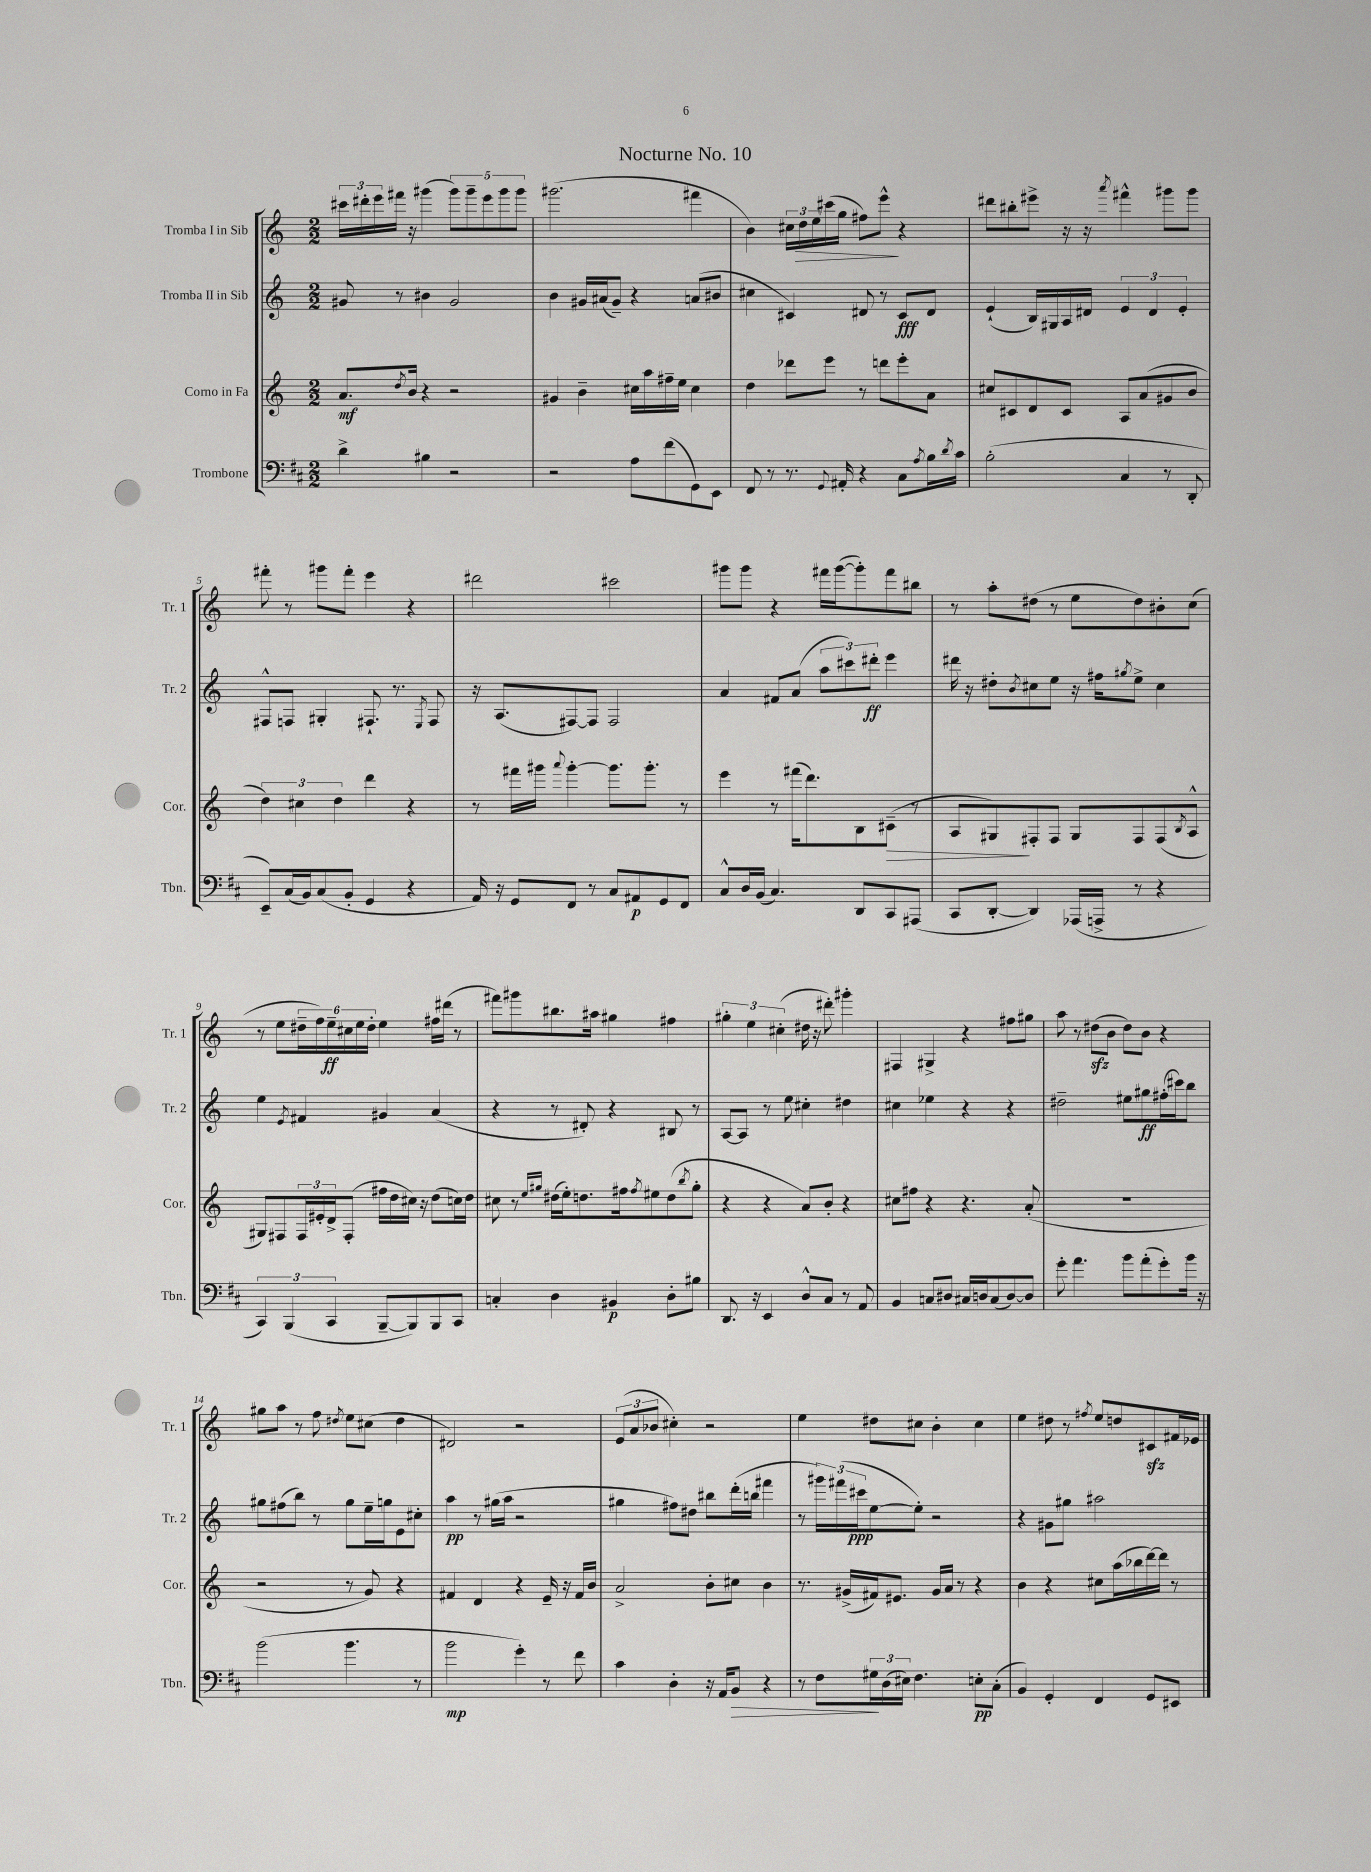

**kern	**kern	**kern	**kern
*staff4	*staff3	*staff2	*staff1
*clefF4	*clefG2	*clefG2	*clefG2
*k[f#c#]	*k[]	*k[]	*k[]
*M2/2	*M2/2	*M2/2	*M2/2
4d^	8.a	8g#	24ccc#
.	.	.	24ddd#'
.	.	.	24eee
.	.	8r	16fff#
.	8qdd	.	.
.	16b	.	16r
4B#	4r	4b#	(4ggg#
2r	2r	2g#	10ggg#)
.	.	.	10ggg#~
.	.	.	10eee
.	.	.	10ggg#
.	.	.	10ggg#
=	=	=	=
2r	4g#	4b	(2.ggg#
.	4b~	16g#	.
.	.	(16a#	.
.	.	8g#~)	.
8A	16cc#	4r	.
.	16aa	.	.
(8f#	16ff#~	.	.
.	16ee	.	.
8GG)	4cc#	(8a	4fff#
8EE	.	8b#	.
=	=	=	=
8FF#	4dd	4cc#	4b)
8r	.	.	.
8.r	8ddd-	4c#)	24cc#
.	.	.	24dd
.	.	.	24ee
.	8eee	.	(16ccc#
8qqGG	.	.	.
16AA#'	.	.	16gg
4r	8r	8d#	8ff#)
.	8ddd	8r	8eee^^
8C#	8eee'	8c#	4r
8qA	.	.	.
16B	8a	8d#	.
8qd	.	.	.
16c#	.	.	.
=	=	=	=
(2B'	8cc#	(4e`	8ddd#
.	8c#	.	8bb#'
.	8d	16B)	8eee#^
.	.	16G#	.
.	8c#	16A	16r
.	.	16d#	16r
.	.	.	8qaaa
4C#	8A	6e	4fff#^^
.	(8a	.	.
.	.	6d#	.
8r	8g#	.	8ggg#
.	.	6e'	.
8DD'	8b	.	8ggg#
=	=	=	=
8EE~)	6dd)	8F#^^	8fff#'
(16C#	.	8F	8r
.	6cc#	.	.
16BB)	.	.	.
(8C#	.	4G#'	8ggg#
.	6dd	.	.
8BB'	.	.	8fff#'
4GG	4ddd	8.F#`	4eee
.	.	8.r	.
4r	4r	.	4r
.	.	8qE	.
.	.	8F#	.
=	=	=	=
16AA)	8r	16r	2ddd#
16r	.	(8.A	.
8GG	16fff#	.	.
.	16ggg#	.	.
.	8qqaaa	.	.
8FF#	[4ggg#'	[8F#)	.
8r	.	8F#]	.
8C#	8.ggg#]	2F#	2ccc#
8AA#	.	.	.
.	8.ggg#'	.	.
8GG	.	.	.
8FF#	8r	.	.
=	=	=	=
8C#^^	4eee	4a	8ggg#
16D	.	.	8ggg#
(16BB	.	.	.
4.C#)	8r	8f#	4r
.	(16fff#	(8a	.
.	8.ddd)	.	.
.	.	12aa	16fff#
.	.	.	([16ggg#
.	.	12ccc#)	.
8DD	8B	.	8ggg#'])
.	.	12ddd#'	.
8CC#	(8c#~	4eee	8fff#
(8AAA#	8r	.	8bb#
=	=	=	=
8CC#	8A	16ddd#	8r
.	.	16r	.
[8DD'	8G#)	8dd#'	8aa'
.	.	8qb	.
4DD])	8F#'	8cc#	(8dd#
.	8F#	8ee	8r
(16AAA-	8G#	16r	8ee
16AAA^	.	16ff#	.
.	.	8qgg#	.
8r	8F#	8ee^	8dd#)
4r	(8F#	4cc#	8b#'
.	8qB	.	.
.	8A^^	.	(8cc
=	=	=	=
6CC#)	8G#)	4ee	8r
.	8F#	.	8ee
(6BBB	.	.	.
.	.	8qe	.
.	24F#	4f#	24dd#~
.	24e#'	.	24ff)
6CC#	24d^	.	24ee~
.	(8F#'	.	24cc#
.	.	.	24ee
.	.	.	24dd#'
[8BBB~	16ff#	4g#	4ee
.	16dd	.	.
8BBB])	16cc#)	.	.
.	16r	.	.
8BBB	(8dd	(4a	16ff#
.	.	.	(16ddd#
8CC#	16cc)	.	8r
.	16dd	.	.
=	=	=	=
4C'	8cc#	4r	8fff#)
.	8r	.	8ggg#
.	16qqee	.	.
.	16qqgg#	.	.
4D	(16dd#	8r	8.bb#
.	16ee')	.	.
.	8.dd	8d#')	.
.	.	.	16aa#
4BB#	.	4r	4gg#
.	16ff#	.	.
.	8qff#	.	.
.	8ee#	.	.
8D'	(8dd	8B#	4ff#
.	8qbb	.	.
8B#	8gg#'	8r	.
=	=	=	=
8.DD	4r	[8A	6gg#'
.	.	8A]	.
.	.	.	6ee
16r	.	.	.
4EE	4r	8r	.
.	.	.	(6cc#'
.	.	8ee	.
8D^^	8a)	4cc#'	16dd#
.	.	.	16r
8C#	8b'	.	8ddd#')
8r	4r	4dd#	4ggg#'
8AA	.	.	.
=	=	=	=
4BB	8cc#	4cc#	4F#
.	8ff#	.	.
8C	4r	4ee-	4G#^
8D#	.	.	.
16C#	4.r	4r	4r
16D	.	.	.
(8C#	.	.	.
[8D)	.	4r	8ff#
8D]	(8a'	.	8gg#
=	=	=	=
8g'	1r	2dd#~	8aa
4.a	.	.	8r
.	.	.	(8dd#
.	.	.	8b
8b	.	8ee#	8dd#)
(8a'	.	8gg#	8b
8g')	.	(16ff#'	4r
.	.	16ccc#)	.
16b	.	8bb	.
16r	.	.	.
=	=	=	=
(2b	2r	8gg#	8gg#
.	.	(8ff#	8aa
.	.	8bb)	8r
.	.	8r	8ff
.	.	.	8qdd#
4.b	8r	8gg#	8ee
.	8g)	16ee~	(8cc#
.	.	16gg	.
.	4r	8e	4dd#
8r	.	8cc#'	.
=	=	=	=
2b	4f#	4aa	2d#)
.	4d	8r	.
.	.	(16gg#	.
.	.	16aa	.
4g')	4r	2r	2r
8r	16e~	.	.
.	16r	.	.
8f#	16f#	.	.
.	16b	.	.
=	=	=	=
4c#	2a^	4gg#	(12e
.	.	.	12a
.	.	.	12b-
4D'	.	8ff#)	4cc#')
.	.	8dd#	.
16r	8b'	8bb#	2r
16AA	.	.	.
8BB	8cc#	(16ddd'	.
.	.	16bb	.
4r	4b	4fff#	.
=	=	=	=
8r	8.r	8r	4ee
8F#	.	24ggg#)	.
.	.	(24fff#	.
.	(16g#^	.	.
.	.	24ccc#	.
24G#	16f#)	[8ee	8dd#
(24D	.	.	.
.	8.e#	.	.
24E#)	.	.	.
4.F#	.	8ee'])	8cc#
.	16g#	2r	4b'
.	16a	.	.
.	8r	.	.
8E'	4r	.	4cc#
(8C#'	.	.	.
=	=	=	=
4BB)	4b	4r	4ee
4GG'	4r	8g#	8dd#
.	.	8gg#	8r
.	.	.	8qff#
4FF#	8cc#	2aa#	8ee
.	(16aa	.	8dd
.	16bb-	.	.
8GG	[16ddd)	.	8c#
.	16ddd]	.	.
8EE#	8r	.	16f#
.	.	.	16e-
==	==	==	==
*-	*-	*-	*-
